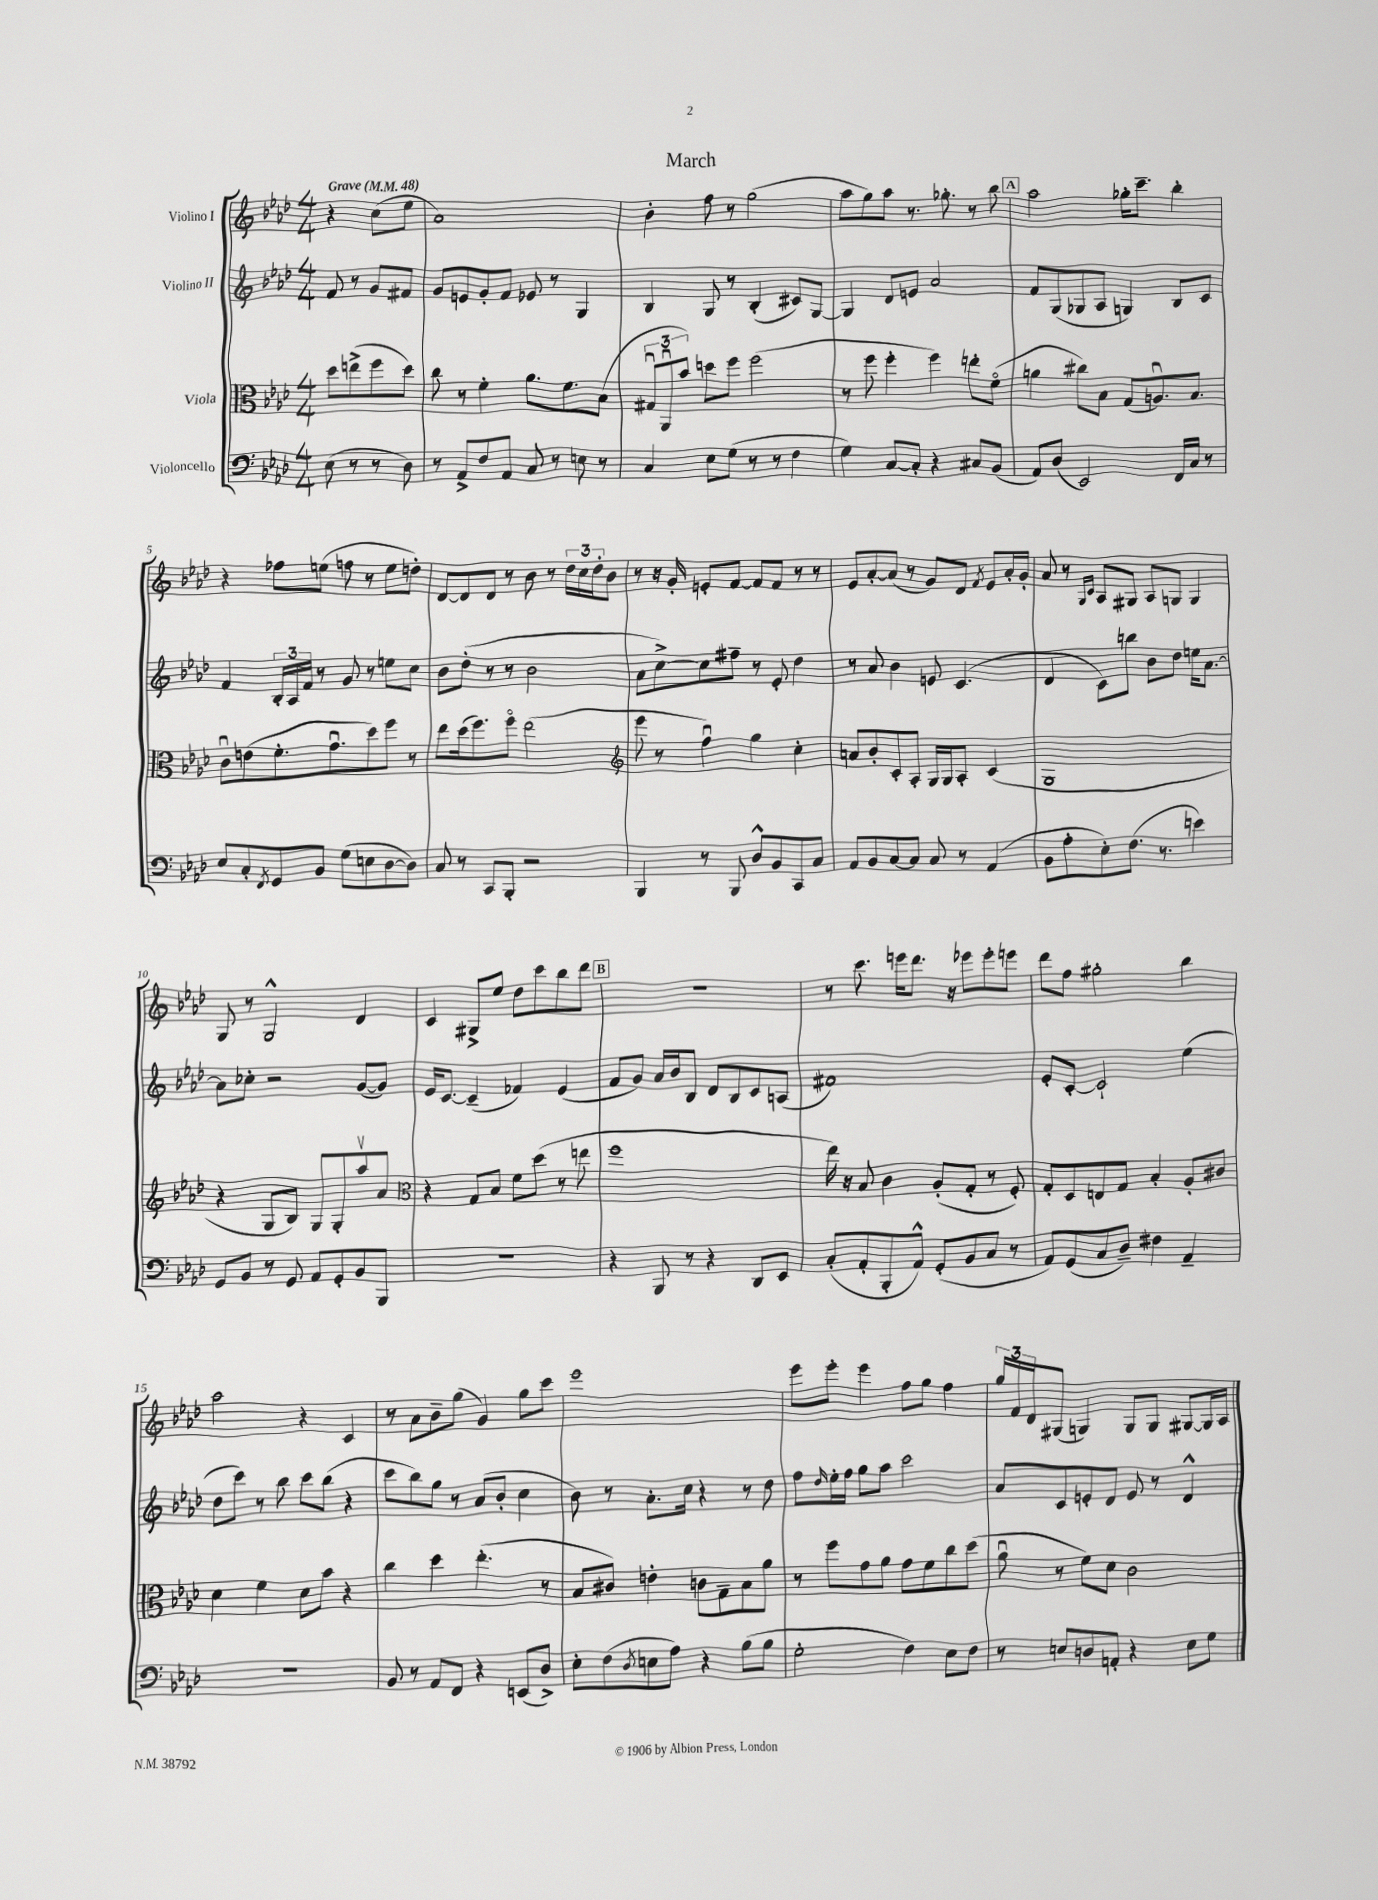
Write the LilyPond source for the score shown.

\header { title = "March" }
<<
\new StaffGroup <<
\new Staff = "s0" \with { instrumentName = "Violino I" } {
    \clef treble \key aes \major \numericTimeSignature \time 4/4 \partial 2 \tempo "Grave" 4 = 48
    r4 c''8( ees''8 |
    aes'1) |
    bes'4-. f''8 r8 g''2( |
    aes''8 g''8) aes''8 r8. ges''8.-. r8 bes''8 |
    \mark \markup { \box "A" } aes''2 ges''16-. c'''8.-- bes''4-. |
    r4 fes''8 e''8( f''8 r8 e''8 d''8-.) |
    des'8~ des'8 des'8 r8 bes'8 r8 \tuplet 3/2 { des''16 c''16 des''16-. } bes'8 |
    r8 r16 g'16-. e'8-. f'8~ f'8 f'8 r8 r8 |
    ees'8 aes'8~-. aes'8( r8 g'8) des'8 \acciaccatura { f'8 } ees'8 aes'16-. g'16-. |
    aes'8 r8 \grace { g16 c'16 } aes8 gis8 aes8 g8 g4 |
    g8 r8 g2-^ des'4 |
    c'4 gis8-> ees''8 des''8 c'''8 bes''8 des'''8 |
    \mark \markup { \box "B" } R1 |
    r8 c'''8. e'''16 des'''8. r16 ees'''8 ees'''8-. e'''8 |
    des'''8 f''8 gis''2-. bes''4 |
    aes''2 r4 c'4 |
    r8 aes'8 bes'8-- g''8( g'4) g''8 c'''8 |
    ees'''1 |
    ees'''8 ees'''8-. ees'''4 f''8 g''8 f''4 |
    \tuplet 3/2 { g''16 f'16 des'16 } gis8( g4) g8 g8 gis8~ gis16 aes16 \bar "|." |
}
\new Staff = "s1" \with { instrumentName = "Violino II" } {
    \clef treble \key aes \major \numericTimeSignature \time 4/4 \partial 2
    f'8 r8 g'8 fis'8 |
    g'8 e'8 g'8-. f'8 ees'8 r8 g4 |
    bes4 g8 r8 bes4-.( cis'8) g8~ |
    g4 des'8 e'8 aes'2 |
    \mark \markup { \box "A" } f'8 g8( ges8 aes8 g4) bes8 c'8 |
    f'4 \tuplet 3/2 { bes16-. aes16 f'16 } r8 g'8 r8 e''8 c''8 |
    bes'8 des''8-.( r8 r8 bes'2 |
    aes'8 c''8~->) c''8 fis''8-- r8 ees'8-. des''4 |
    r8 aes'8 bes'4 e'8 c'4.( |
    des'4 c'8) b''8 bes'8 des''8 e''16 aes'8.~ |
    aes'8 ces''8-. r2 g'8~( g'8) |
    ees'16 c'8.~ c'4--( fes'4) ees'4( |
    \mark \markup { \box "B" } f'8 g'8) aes'16 bes'16 bes8 des'8 bes8 c'8 a8( |
    fis'1) |
    ees'8-. c'8~-. c'2-! ees''4( |
    des''8 c'''8) r8 bes''8 c'''8 bes''8( r4 |
    c'''8 bes''8) g''8 r8 aes'8( bes'8-. c''4 |
    bes'8) r8 aes'8.-. c''16 r4 r8 des''8 |
    f''8 \grace { des''16 } ees''16-. f''16 g''8 aes''8 c'''2 |
    aes'8 c'8 e'8-. des'8 e'8 r8 des'4-^ \bar "|." |
}
\new Staff = "s2" \with { instrumentName = "Viola" } {
    \clef alto \key aes \major \numericTimeSignature \time 4/4 \partial 2
    des''8 e''8->( f''8 des''8) |
    c''8 r8 f'4-. aes'8. f'8. bes8( |
    \tuplet 3/2 { gis8\downbow aes,8\downbow bes'8) } d''8 f''8 f''2( |
    r8 f''8 f''4-. f''4) e''8-. f'8\flageolet( |
    \mark \markup { \box "A" } a'4 cis''8) bes8 g8( a8.\downbow) bes8. |
    c'8\downbow e'8( f'8.-. g'8.\downbow des''8) f''8 r8 |
    ees''8 des''16( f''8.) f''8\flageolet ees''2( |
    \clef treble ees'''8 r8 f''4\downbow) g''4 c''4-. |
    a'8 bes'8-. c'8-. aes8-. g16 g16 aes8-. c'4( |
    g1 |
    r4 g8 bes8) g8 g8-. aes''8\upbow aes'8 |
    \clef alto r4 g8 bes8 f'8 des''8( r8 e''8 |
    \mark \markup { \box "B" } f''1 |
    ees''16) r16 bes8 c'4 aes8-.( g8-. r8 f8-.) |
    g8-. des8 e8 g8 bes4-. aes8-. cis'8 |
    des'4 f'4 des'8 bes'8 r4 |
    c''4 des''4 ees''4.-.( r8 |
    bes8 cis'8) e'4-. c'8 g8-- bes8 aes'8 |
    r8 f''8 g'8 aes'8 g'8 f'8 c''8 des''8( |
    aes'8\downbow r8 f'8) des'8 c'2 \bar "|." |
}
\new Staff = "s3" \with { instrumentName = "Violoncello" } {
    \clef bass \key aes \major \numericTimeSignature \time 4/4 \partial 2
    ees8( r8 r8 des8) |
    r8 aes,8-> f8 aes,8 c8 r8 e8 r8 |
    c4 ees8 g8( r8 r8 f4 |
    g4) c8~ c8-. r4 cis8 bes,8( |
    \mark \markup { \box "A" } aes,8) des8( ees,2) f,16 c16 r8 |
    ees8 c8-. \acciaccatura { f,8 } g,8 bes,8 g8( e8 des8~ des8) |
    c8 r8 c,8 bes,,8-. r2 |
    bes,,4 r8 bes,,8 des8-^ bes,8 c,8 c8 |
    aes,8 bes,8 c8~ c8 c8 r8 aes,4( |
    bes,8 aes8-. ees8-.) f8.( r8. e'4) |
    g,8 bes,8 r8 g,8 aes,8 g,8-. bes,8 bes,,8 |
    R1 |
    \mark \markup { \box "B" } r4 bes,,8 r8 r4 des,8 ees,8 |
    c8-.( aes,8-. bes,,8-. aes,8-^) g,8-.( bes,8 c8 r8 |
    aes,8) g,8( c8 des8--) fis4 aes,4-- |
    R1 |
    bes,8 r8 aes,8 f,8 r4 e,8( des8->) |
    ees8-. f8( \acciaccatura { des8 } e8 aes8) r4 bes8( bes8 |
    g2-. f4) ees8 f8 |
    r8 e8 d8 a,8-. r4 e8 g8 \bar "|." |
}
>>
>>
